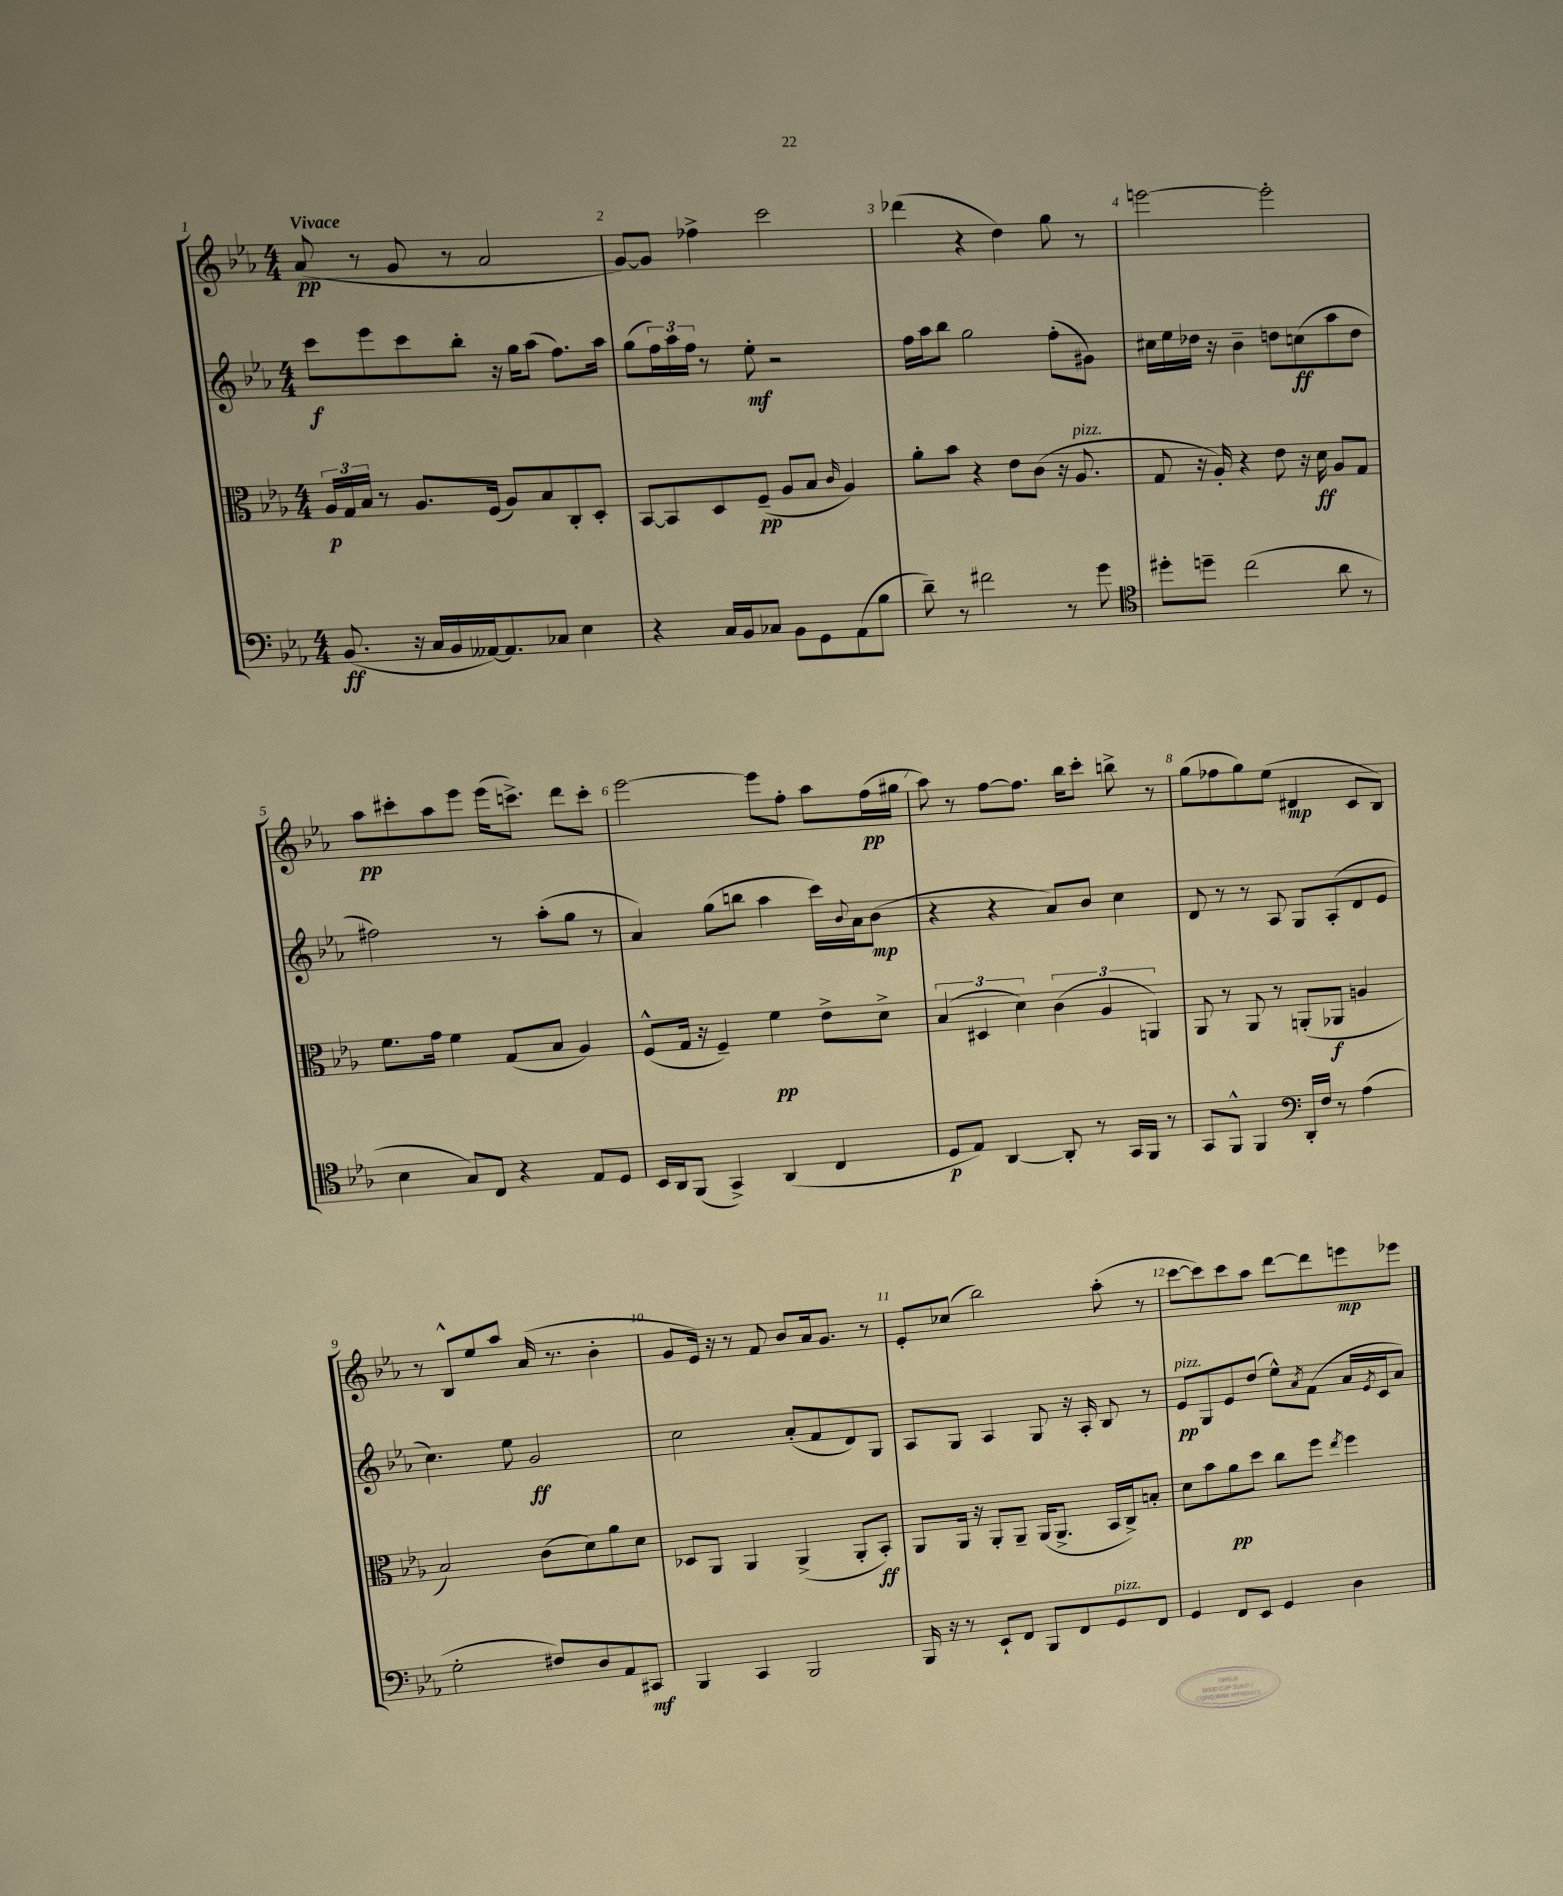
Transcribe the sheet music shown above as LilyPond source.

<<
\new StaffGroup <<
\new Staff = "s0" {
    \clef treble \key ees \major \numericTimeSignature \time 4/4 \tempo "Vivace"
    aes'8\pp( r8 g'8 r8 aes'2 |
    g'8~) g'8 fes''4-> c'''2 |
    des'''4( r4 d''4) g''8 r8 |
    e'''2~ e'''2-. |
    aes''8\pp cis'''8-. aes''8 ees'''8 ees'''16( c'''8.->) d'''8 c'''8-. |
    ees'''2~ ees'''8 f''8-. aes''8 f''16\pp( gis''16 |
    aes''8) r8 f''8~ f''8. bes''16 c'''8-. b''8-> r8 |
    g''8( fes''8 g''8) ees''8( dis'4\mp c'8 bes8) |
    r8 bes8-^ ees''8 aes''8 aes'16( r8. bes'4-. |
    g'8 ees'16) r16 r8 f'8 bes'8 aes'16 g'8. r8 |
    ees'8-. ces''8( bes''2) aes''8-.( r8 |
    c'''8~ c'''8) c'''8 aes''8 d'''8~ d'''8 e'''8\mp ees'''8 \bar "|." |
}
\new Staff = "s1" {
    \clef treble \key ees \major \numericTimeSignature \time 4/4
    c'''8\f ees'''8 c'''8 bes''8-. r16 g''16 aes''8( f''8.) aes''16 |
    g''8( \tuplet 3/2 { f''16) aes''16 f''16 } r8 ees''8-.\mf r2 |
    f''16 aes''16 bes''8 g''2 f''8-.( gis'8) |
    cis''16 ees''16 des''16 r16 bes'4-- d''8 c''8\ff( aes''8 d''8 |
    fis''2) r8 aes''8-.( g''8 r8 |
    aes'4) g''8( b''8 aes''4 c'''16) \appoggiatura { bes'8 } aes'16 bes'8\mp( |
    r4 r4 aes'8) bes'8 c''4 |
    d'8 r8 r8 aes8 g8 aes8-.( d'8 ees'8 |
    c''4.) ees''8 g'2\ff |
    c''2 aes'8-.( f'8 d'8) g8 |
    aes8 g8 aes4 g8 r16 aes16-. bes8 r8 |
    ees'8\pp^\markup { \italic "pizz." } g8 ees'8 d''8( ees''8-^) \acciaccatura { aes'8 } f'8( aes'16 \acciaccatura { ees'8 } c'16 aes'8) \bar "|." |
}
\new Staff = "s2" {
    \clef alto \key ees \major \numericTimeSignature \time 4/4
    \tuplet 3/2 { aes16\p g16 bes16 } r8 aes8. f16( aes8) bes8 c8-. d8-. |
    bes,8~ bes,8 d8 f8--\pp( aes8 bes8 \grace { c'16 } aes4) |
    aes'8-. bes'8 r4 ees'8 c'8( r16 aes8.^\markup { \italic "pizz." } |
    g8 r16 aes16-.) r4 ees'8 r16 d'16\ff aes8 g8 |
    f'8. g'16 f'4 g8( bes8 aes4) |
    f8-^( g16 r16 f4--) f'4\pp ees'8-> d'8-> |
    \tuplet 3/2 { bes4( dis4 d'4) } \tuplet 3/2 { c'4( aes4 a,4) } |
    aes,8 r8 aes,8 r8 a,8-.( aes,8\f a4 |
    bes2) c'8( d'8) aes'8 d'8 |
    des8 aes,8 aes,4 aes,4->( aes,8-. bes,8-.\ff) |
    aes,8 aes,16 r16 aes,8-. aes,8-- aes,16( aes,8.-> bes,16 c16->) b8-. |
    d'8 bes'8 aes'8\pp d''8 c''8 f''8 \acciaccatura { ees''8 } f''4 \bar "|." |
}
\new Staff = "s3" {
    \clef bass \key ees \major \numericTimeSignature \time 4/4
    bes,8.\ff( r16 c16 bes,16 aeses,16~) aeses,8. ces8 ees4 |
    r4 c16 bes,16 ces8 bes,8 g,8 aes,8( bes8 |
    d'8--) r8 fis'2 r8 g'8 |
    \clef tenor dis''8-. d''8-- c''2( aes'8 r8 |
    bes4 g8) c8 r4 ees8 d8 |
    bes,16 aes,16 f,8( g,4->) aes,4( c4 |
    d8\p ees8) aes,4~ aes,8-. r8 g,16 f,16 r8 |
    g,8 f,8-^ f,4 \clef bass d,16-. f16 r8 aes4( |
    g2-. fis8) d8 aes,8 cis,8\mf |
    bes,,4 c,4 bes,,2 |
    bes,,16 r16 r8 ees,8-! f,8 bes,,8 f,8 g,8^\markup { \italic "pizz." } f,8 |
    g,4 f,8 ees,8 g,4 d4 \bar "|." |
}
>>
>>
\layout { \context { \Score \override BarNumber.break-visibility = ##(#f #t #t) barNumberVisibility = #all-bar-numbers-visible } }
